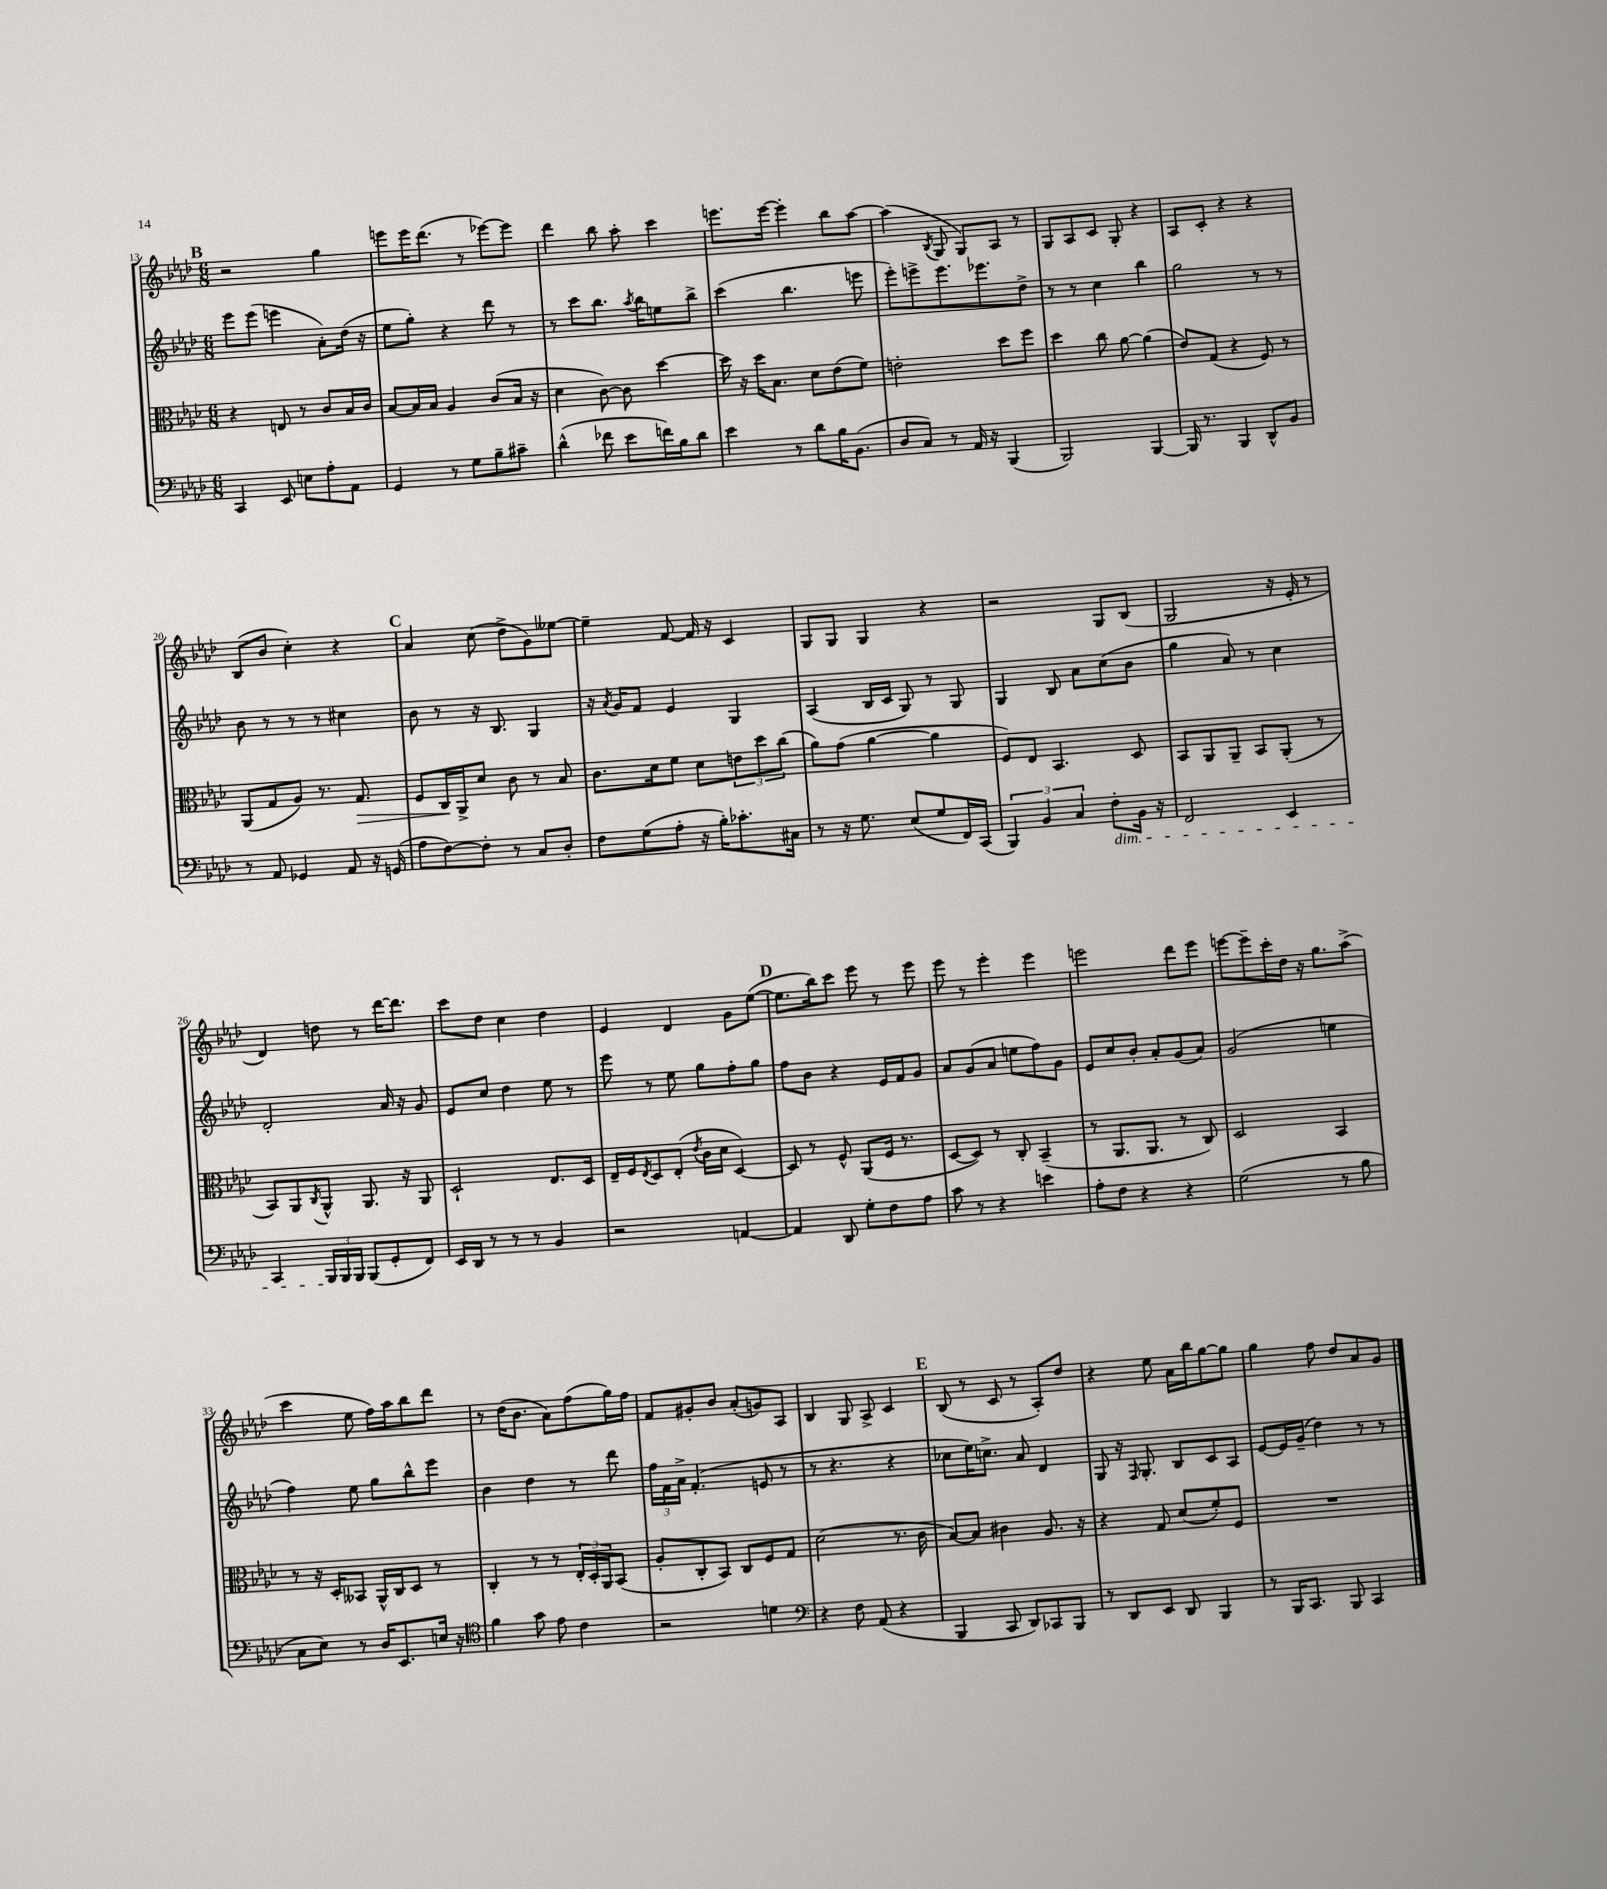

**kern	**kern	**kern	**kern
*staff4	*staff3	*staff2	*staff1
*clefF4	*clefC3	*clefG2	*clefG2
*k[b-e-a-d-]	*k[b-e-a-d-]	*k[b-e-a-d-]	*k[b-e-a-d-]
*M6/8	*M6/8	*M6/8	*M6/8
4CC	4r	8eee-	2r
.	.	(8eee-	.
8EE-	8E	4eee	.
8E	8r	.	.
8A-'	8c	8a-')	4gg
8AA-	16B-	(16dd-	.
.	16c	16r	.
=	=	=	=
4GG	[8B-	8ee-	8eee
.	16B-]	8gg')	16eee
.	16B-	.	(8.ddd-
8r	4A-	4r	.
8G	.	.	8r
8B-~	(8c	8ddd-	[8eee-)
8c#~	16B-	8r	8eee-]
.	16r	.	.
=	=	=	=
(4d-^^	4d-	8r	4ddd-
.	.	8ccc	.
8f-	[8c)	8.bb-	8bb-
8e-	8c]	.	8aa-'
.	.	8qaa-	.
.	.	16bb-	.
16f)	[4dd-	8ee	4ccc
16B-	.	.	.
8d-	.	8bb-^	.
=	=	=	=
4e-	16dd-]	(4ccc	8.eee
.	16r	.	.
.	16dd-	.	.
.	8.B-	.	[16eee
8r	.	4.bb-	4eee']
8d-	8d-	.	.
16B-	(8e-	.	8bb-
(8.BB-	.	.	.
.	8f)	8eee	[8aa-
=	=	=	=
8D-	2e'	8eee-')	(4aa-]
8C)	.	8eee^	.
.	.	.	8qB-
8r	.	8.eee	8G
16AA-	.	.	8G)
16r	.	8.eee-	.
(4BBB-	8dd-	.	8A-
.	8ff	8dd-^	8r
=	=	=	=
2BBB-)	4dd-	8r	8G
.	.	8r	8A-
.	8cc	4cc	8c
.	[8a-	.	8G'
[4BBB-	(4a-]	4bb-	4r
=	=	=	=
16BBB-]	8e-)	2gg	8A-
8.r	.	.	.
.	(8G	.	8c'
4BBB-	4r	.	4r
8DD-^^	8F)	8r	4r
8BB-	8r	8r	.
=	=	=	=
8r	(8AA-	8b-	(8B-
8AA-	8G	8r	8b-
4GG-	8A-)	8r	4cc')
.	8.r	8r	.
8AA-	.	4cc#	4r
.	8.G	.	.
16r	.	.	.
(16GG	.	.	.
=	=	=	=
8A-	8F	8b-	4a-
[8F)	16C	8r	.
.	16AA-^	.	.
8F']	8d-	16r	(8cc
.	.	8.B-	.
8r	8c	.	8dd-^
8C	8r	4G	8g)
8D-'	8B-	.	[8ee--
=	=	=	=
8F	8.c	16r	4ee--~]
.	.	8qa-	.
.	.	16g	.
(8G	.	8f	.
.	16d-	.	.
8A-'	8f	4e-	[8f
16r	8d-	.	16f]
16B-')	.	.	16r
8.c-'	12e	4G	4c
.	12dd-	.	.
.	(12cc	.	.
16C#	.	.	.
=	=	=	=
8r	8a-)	(4A-	8G
16r	(8g	.	8G
8.G	.	.	.
.	[4a-	16B-	4G
.	.	16c	.
(8E-	.	8G)	.
8G	4a-]	8r	4r
16FF)	.	8G	.
(16CC	.	.	.
=	=	=	=
6BBB-)	8F)	4G	2r
.	8E-	.	.
6BB-	.	.	.
.	4.BB-	8B-	.
6C	.	.	.
.	.	8a-	.
8F'	.	(8cc	8G
16BB-	8D-	8b-	(8B-
16r	.	.	.
=	=	=	=
2FF	8BB-	4gg	2G
.	8AA-	.	.
.	8AA-~	8a-)	.
.	8BB-	8r	.
4EE-	(8AA-'	4cc	16r
.	.	.	16e-'
.	8r	.	8r
=	=	=	=
4CC	8BB-)	2d-'	4d-)
.	8AA-	.	.
.	8qC	.	.
24BBB-	8AA-^^	.	8dd
24BBB-	.	.	.
24BBB-	.	.	.
(8BBB-	8.AA-	.	8r
8GG'	.	16a-	[16ddd-
.	16r	16r	8.ddd-]
8FF)	8AA-	8g	.
=	=	=	=
16EE-	2D-`	8e-	8ccc
16DD-	.	.	.
8r	.	8cc	8dd-
8r	.	4dd-	4cc
8r	.	.	.
4BB-	8.E-	8ee-	4dd-
.	.	8r	.
.	16D-	.	.
=	=	=	=
2r	16E-~	8eee-	4e-
.	16F	.	.
.	8qE-	.	.
.	8D-	8r	.
.	(8E-'	8ee-	4d-
.	8qe-	.	.
.	16c	8gg	.
.	16d-	.	.
[4AA	[4D-)	8ff'	8g
.	.	8gg	([8ee-
=	=	=	=
4AA]	8D-]	8ff	8.ee-]
.	8r	8b-	.
.	.	.	16bb-)
8DD-	8F^^	4r	8ccc
8G'	(8AA-	.	8eee-
8F	16F	16e-	8r
.	8.r	16f	.
8A-	.	8g	8eee-
=	=	=	=
8c	[8D-	8a-	8eee-
8r	8D-])	(8g	8r
4r	8r	8a-	4eee-'
.	8C'	8ee	.
4e	(4BB-~	8ff)	4eee-
.	.	8g	.
=	=	=	=
8A-'	8r	8e-	2eee
8F	8.AA-	8cc	.
4r	.	8b-'	.
.	8.AA-	.	.
.	.	8a-'	.
4r	8r	(8g	8ddd-
.	8C)	8a-)	8eee
=	=	=	=
(2G	2D-	(2g	[8eee
.	.	.	8eee~]
.	.	.	16ccc'
.	.	.	16dd-
.	.	.	16r
.	.	.	8.gg
8r	4BB-	4ee	.
8B-	.	.	(8aa-^
=	=	=	=
8C	8r	4ff)	4ccc
8E-)	16r	.	.
.	16D-'	.	.
8r	8BB--	8ee-	8ee-
16D-	16AA-^^	8gg	16ff)
8.EE-	16C	.	16aa-
.	8D-	8bb-^^	8bb-
16E	8r	8eee-	8ddd-
16r	.	.	.
=	=	=	=
*clefC4	*	*	*
4f	4C'	4b-	8r
.	.	.	(16dd-
.	.	.	8.b-
8g	8r	4dd-	.
8e-	8r	.	8a-)
4c	24E-'	8r	(8ff
.	24D-'	.	.
.	24AA-	.	.
.	(8BB-	8ddd-	16gg)
.	.	.	16ff
=	=	=	=
2r	8A-'	24ff	8f
.	.	24f	.
.	.	24a-^	.
.	8C'	(4.f'	8g#'
.	8BB-)	.	8b-
.	8C	.	(8a-'
4d	8F	8e	8g)
.	8G	8r	8A-
=	=	=	=
*clefF4	*	*	*
4r	(2d-	8r	4B-
.	.	4.r	.
8F	.	.	8G
(8AA-	.	.	8A-^
4r	8.r	4r	4c
.	16c	.	.
=	=	=	=
4BBB-	[8B-)	8cc-	(8B-
.	8B-]	16ee-)	8r
.	.	8.cc^	.
8CC	4c#	.	8c
8DD-)	.	8a-	8r
8CC-	8.A-	4d-	8A-')
8BBB-	.	.	8dd-
.	16r	.	.
=	=	=	=
8r	4r	8G	4r
8DD-	.	16r	.
.	.	16qqF	.
.	.	8.G'	.
8EE-	8G	.	8ee-
8DD-	(8d-	8B-	16a-
.	.	.	16bb-
4BBB-	8f')	8c	[8gg
.	8F	8A-	8gg]
=	=	=	=
8r	2.r	[8e-	4gg
16BBB-	.	16e-]	.
8.CC	.	(16g~	.
.	.	4dd-)	8ff
8BBB-	.	.	8dd-
4CC	.	8r	8a-
.	.	8r	8g
==	==	==	==
*-	*-	*-	*-
